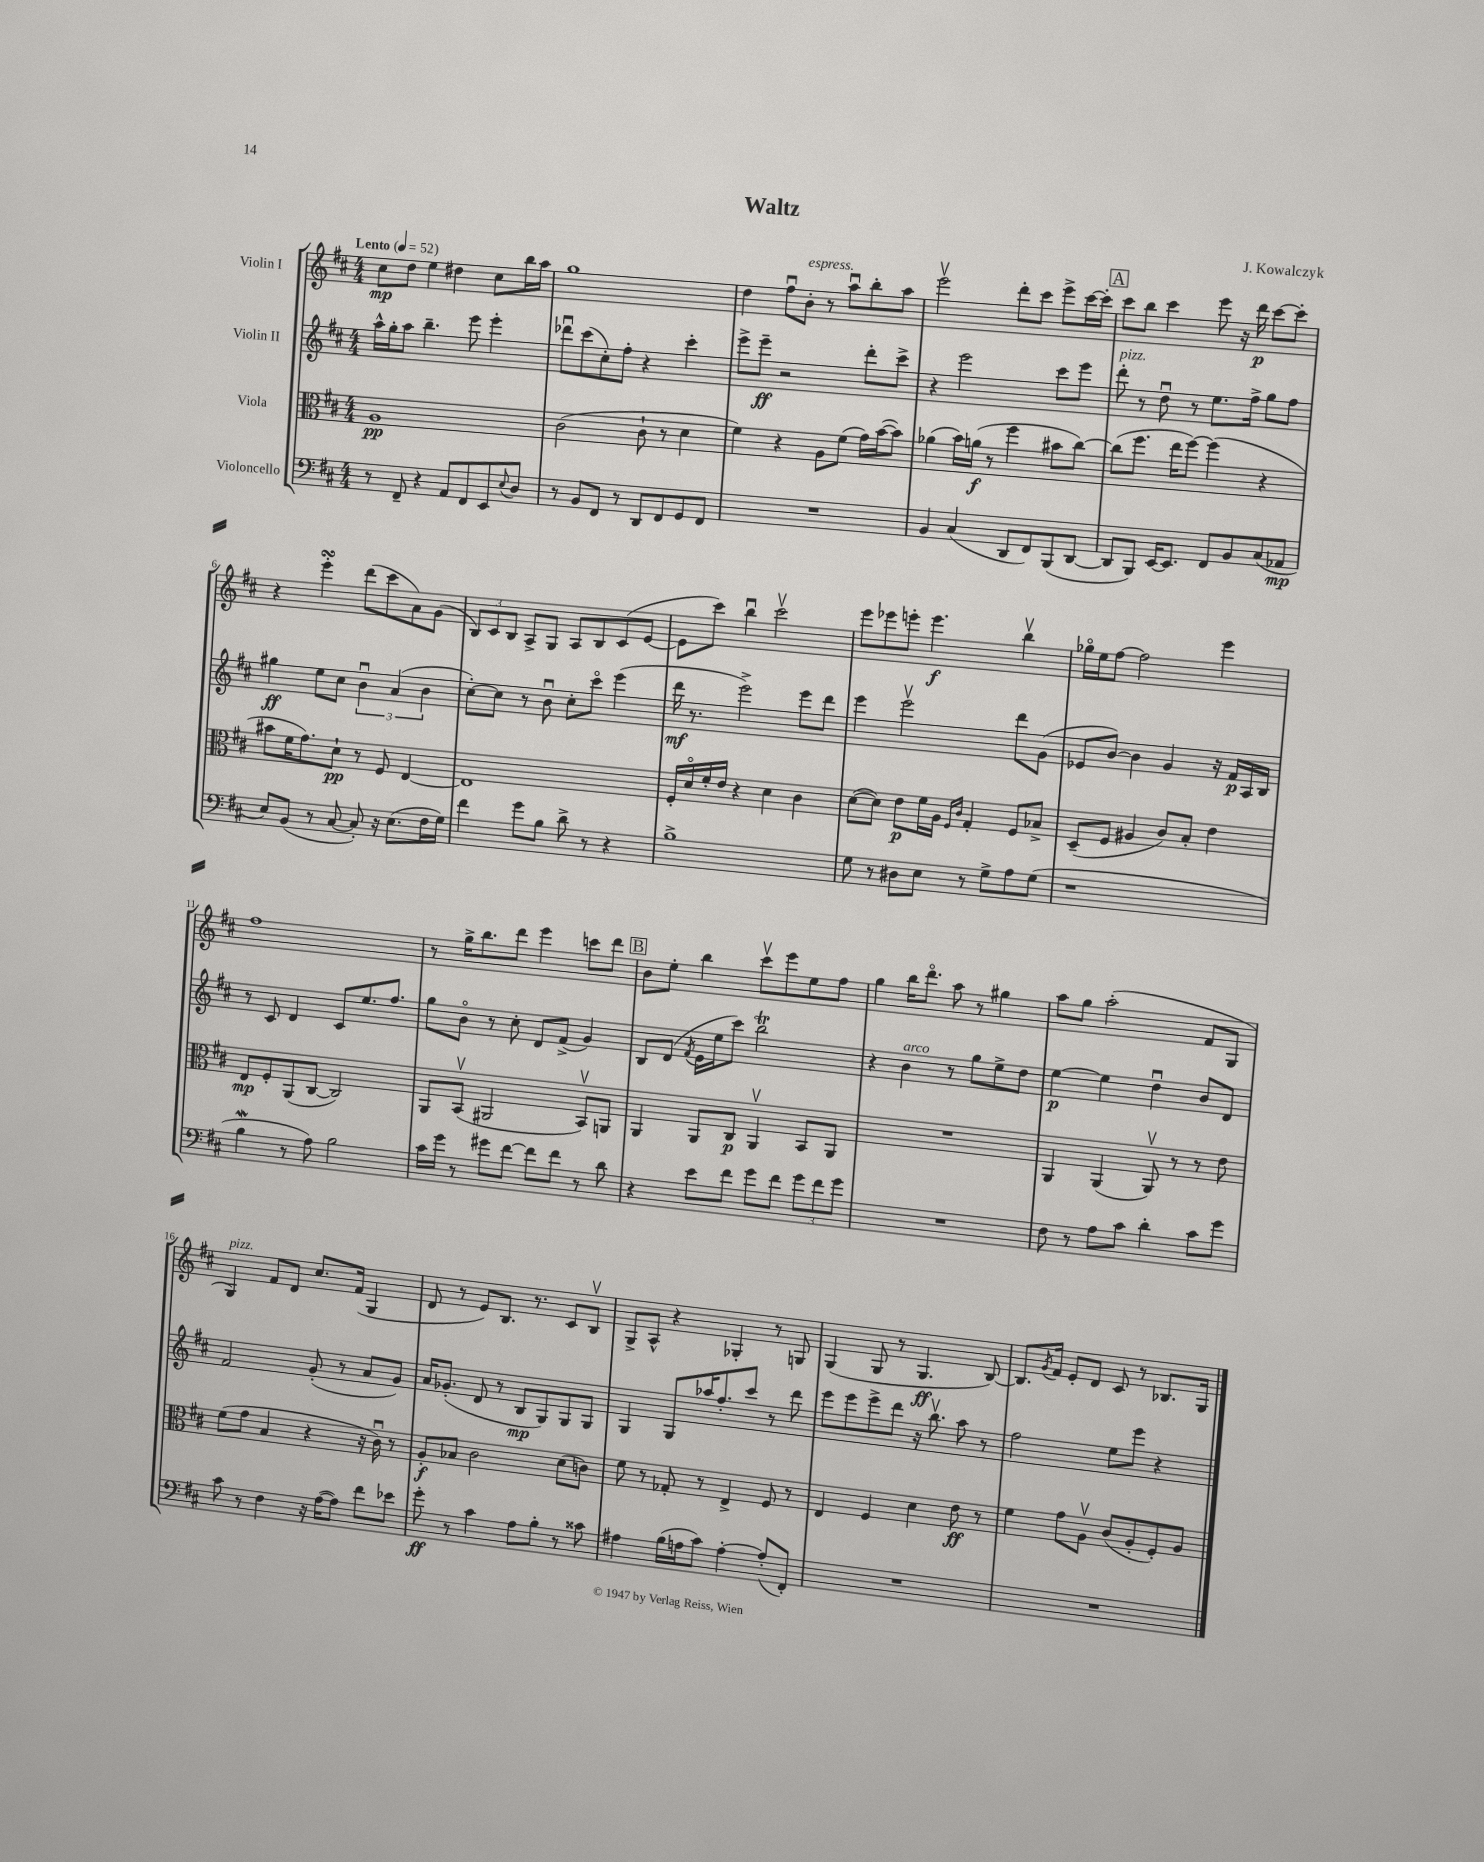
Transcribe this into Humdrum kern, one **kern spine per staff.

**kern	**kern	**kern	**kern
*staff4	*staff3	*staff2	*staff1
*clefF4	*clefC3	*clefG2	*clefG2
*k[f#c#]	*k[f#c#]	*k[f#c#]	*k[f#c#]
*M4/4	*M4/4	*M4/4	*M4/4
*MM52	*MM52	*MM52	*MM52
8r	1A	16aa^^\LL	8cc#\L
.	.	16gg'\J	.
8FF#~/	.	8aa\J	8dd\J
4r	.	4.bb~\	4ee\
8AA/L	.	.	4dd#\
8FF#/	.	8eee\	.
8EE/	.	4eee'\	8cc#\L
8qqE/	.	.	.
8D/J	.	.	16bb\L
.	.	.	16aa\JJ
=	=	=	=
8r	(2c#\	8ddd-u\L	1gg
8BB/L	.	(8ccc#\	.
8FF#/J	.	8cc#'\)	.
8r	.	8ff#'\J	.
8DD/L	8c#`\	4r	.
8FF#/	8r	.	.
8GG/	4d\	4ccc#'\	.
8FF#/J	.	.	.
=	=	=	=
1r	4f#\)	8eee^\L	4dd\
.	.	8eee~\J	.
.	4r	2r	8ff#u\L
.	.	.	8b'\J
.	8A\L	.	8r
.	(8f#\J	.	8aau\L
.	16g\LL)	8ddd'\L	8bb'\
.	([16b\J	.	.
.	8b\]J)	8ccc#^\J	8aa\J
=	=	=	=
4BB/	(4a-\	4r	2eeev\
(4C#/	16b\LL)	2eee\	.
.	(16a\JJ	.	.
.	8r	.	.
8DD/L	4ff#\	.	8ddd'\L
8FF#/)	.	.	8ccc#\J
(8BBB/	8b#\L	8ccc#\L	8eee^\L
[8DD/J	[8cc#\J)	8eee\J	[16ccc#\L
.	.	.	16ccc#'\]JJ
=	=	=	=
8DD/]L	(8cc#\]L	8ddd'\	8ccc#\L
8BBB/J)	8.ff#\J	8r	8bb\J
[16EE/LK	.	8ddu\	4ccc#\
8.EE/]J	16ee\LK	.	.
.	[8ff#\J)	8r	.
8FF#/L	(4ff#\]	8.ee\L	8eee\
8BB/	.	.	16r
.	.	16ff#^\Jk	16ddd\
(8C#/	4r	8gg\L	[8ccc#\L
8AA-/J	.	8ff#\J	8ccc#'\]J
=	=	=	=
8E/L)	8b#\L	4gg#\	4r
(8BB/J	16f#\K	.	.
.	8.g\)	.	.
8r	.	8ee\L	4eee'\
[8C#/	8d`\J	8cc#\J	.
8C#'/])	8r	6bu\	(8ddd\L
16r	8F#/	.	8ccc#\
.	.	(6a/	.
(8.E\L	.	.	.
.	[4E/	.	8a\)
.	.	6b\	.
16F#\L	.	.	(8g\J
16G\JJ)	.	.	.
=	=	=	=
4f#\	1E]	[8cc#'\L)	12B/L)
.	.	.	12c#/
.	.	8cc#\]J	.
.	.	.	12B/J
8g\L	.	8r	8A^/L
8B\J	.	8bu\	8G/J
8d^\	.	8cc#'\L	8A/L
8r	.	8ccc#o\J	8B/
4r	.	(4eee\	(8c#/
.	.	.	[8e/J
=	=	=	=
1B^	16F#'/LL	16ddd\	8e\]L
.	16do/	8.r	.
.	16f#'/	.	8ccc#\J)
.	16e/JJ	.	.
.	4r	2eee^\)	4bbu\
.	4d\	.	2ccc#v\
.	4c#\	8eee\L	.
.	.	8ddd\J	.
=	=	=	=
8G\	([8d\L	4eee\	8eee\L
8r	8d\]J)	.	8eee-\
8D#\L	8e\L	2eeev\	8eee'\J
8E\J	16f#\L	.	4.eee\
.	16A\JJ	.	.
.	16qqF#/LL	.	.
.	16qqc#/JJ	.	.
8r	4G'/	.	.
8G^\L	.	.	.
8A\	8F#/L	8ddd\L	4bbv\
(8G\J	8B-^/J	(8g\J	.
=	=	=	=
1r	(8D~/L	8e-/L	16gg-o\LL
.	.	.	16ee\J
.	8F#/J	[8b/J)	[8ff#\J
.	4A#/	4b\]	2ff#\]
.	8c#/L)	4g/	.
.	8B'/J	.	.
.	4e\	16r	4eee\
.	.	16f#/LL	.
.	.	16A/	.
.	.	16B/JJ	.
=	=	=	=
4B\	8E/L	8r	1ff#
.	8F#'/	8c#/	.
8r	(8AA/	4d/	.
8A\)	[8C#/J	.	.
2B\	2C#/])	8c#/L	.
.	.	8.ee/	.
.	.	8.ff#/J	.
=	=	=	=
16c#\LL	8AA/L	8gg\L	8r
16g\JJ	.	.	.
8r	(8BBv/J	8bo\J	16gg^\LK
.	.	.	8.bb\
8g#\L	2AA#/	8r	.
[8f#\J	.	8cc#'\	8ddd\J
8f#\]L	.	8d/L	4eee\
8f#\J	.	(8f#^/J	.
8r	8BBv/L)	4g/)	8ccc\L
8d\	8AA/J	.	8ddd\J
=	=	=	=
4r	4AA/	8B/L	8b\L
.	.	(8d/J	8ee'\J
.	.	8qf#/	.
8e\L	8AA/L	16e\LL	4bb\
.	.	16ee\J	.
8f#\J	8C#/J	8ccc#\J)	.
8g\L	4AAv/	2bb\	8ccc#v\L
8f#\J	.	.	8eee\
12g\L	8BB/L	.	8ee\
12f#\	.	.	.
.	8AA/J	.	8ff#\J
12g\J	.	.	.
=	=	=	=
1r	1r	4r	4gg\
.	.	4b\	16bb\LK
.	.	.	8.dddo\J
.	.	8r	8aa\
.	.	8gg\L	8r
.	.	8ee^\	4gg#\
.	.	8dd\J	.
=	=	=	=
8F#\	4AA/	[4ee\	8aa\L
8r	.	.	8gg\J
8A\L	(4AA/	4ee\]	(2aa'\
8c#\J	.	.	.
4d'\	8AAv/)	4ddu\	.
.	8r	.	.
8c#\L	8r	8b/L	8f#/L
8g\J	8e\	8d/J	8G/J
=	=	=	=
8c#\	(8f#\L	2f#/	4G/)
8r	8g\J	.	.
4F#\	4B/	.	8f#/L
.	.	.	8d/J
16r	4r	(8g'/	8.cc#/L
([16A\LK	.	.	.
8A\]J)	.	8r	.
.	.	.	(16f#/Jk
8f#\L	16r	8a/L	4G/
.	16c#u\)	.	.
8e-\J	8r	8g/J)	.
=	=	=	=
8g'\	8A'/L	16a/LK	8d/
.	.	(8.g-'/J	.
8r	8B-/J	.	8r
4c#\	2c#\	8d/	8e/L)
.	.	8r	8.B/J
8A\L	.	8B/L	.
.	.	.	8.r
8B'\J	.	8G/)	.
8r	(8d\L	8G/	8c#/L
8c##\	8c\J)	8G/J	8Bv/J
=	=	=	=
4A#\	8f#\	4G/	8G^/L
.	8r	.	8A^^/J
(16B\LL	8G-'/	8G/L	4r
16A\J	.	.	.
8c#\J)	8r	16aa-/K	.
.	.	8.ff#'/	.
[4A'\	4E^/	.	4G-'/
.	.	8ccc#/J	.
(8A'/]L	8F#/	8r	8r
8FF#'/J)	8r	8ddd\	8G/
=	=	=	=
1r	4E/	8eee\L	(4G/
.	.	8eee\	.
.	4F#/	8eee^\	8G/
.	.	8ddd\J	8r
.	4d\	16r	4.G/
.	.	8.bbv\	.
.	8e\	8aa\	.
.	8r	8r	[8B/)
=	=	=	=
1r	4f#\	2ff#\	8.B/]L
.	.	.	8qg/
.	.	.	16f#/Jk
.	8g\L	.	8e'/L
.	8Av\J	.	8d/J
.	(8c#/L	8ee\L	8c#/
.	8A'/	8eee\J	8r
.	8F#'/)	4r	8.B-/L
.	8A/J	.	.
.	.	.	16G/Jk
==	==	==	==
*-	*-	*-	*-
